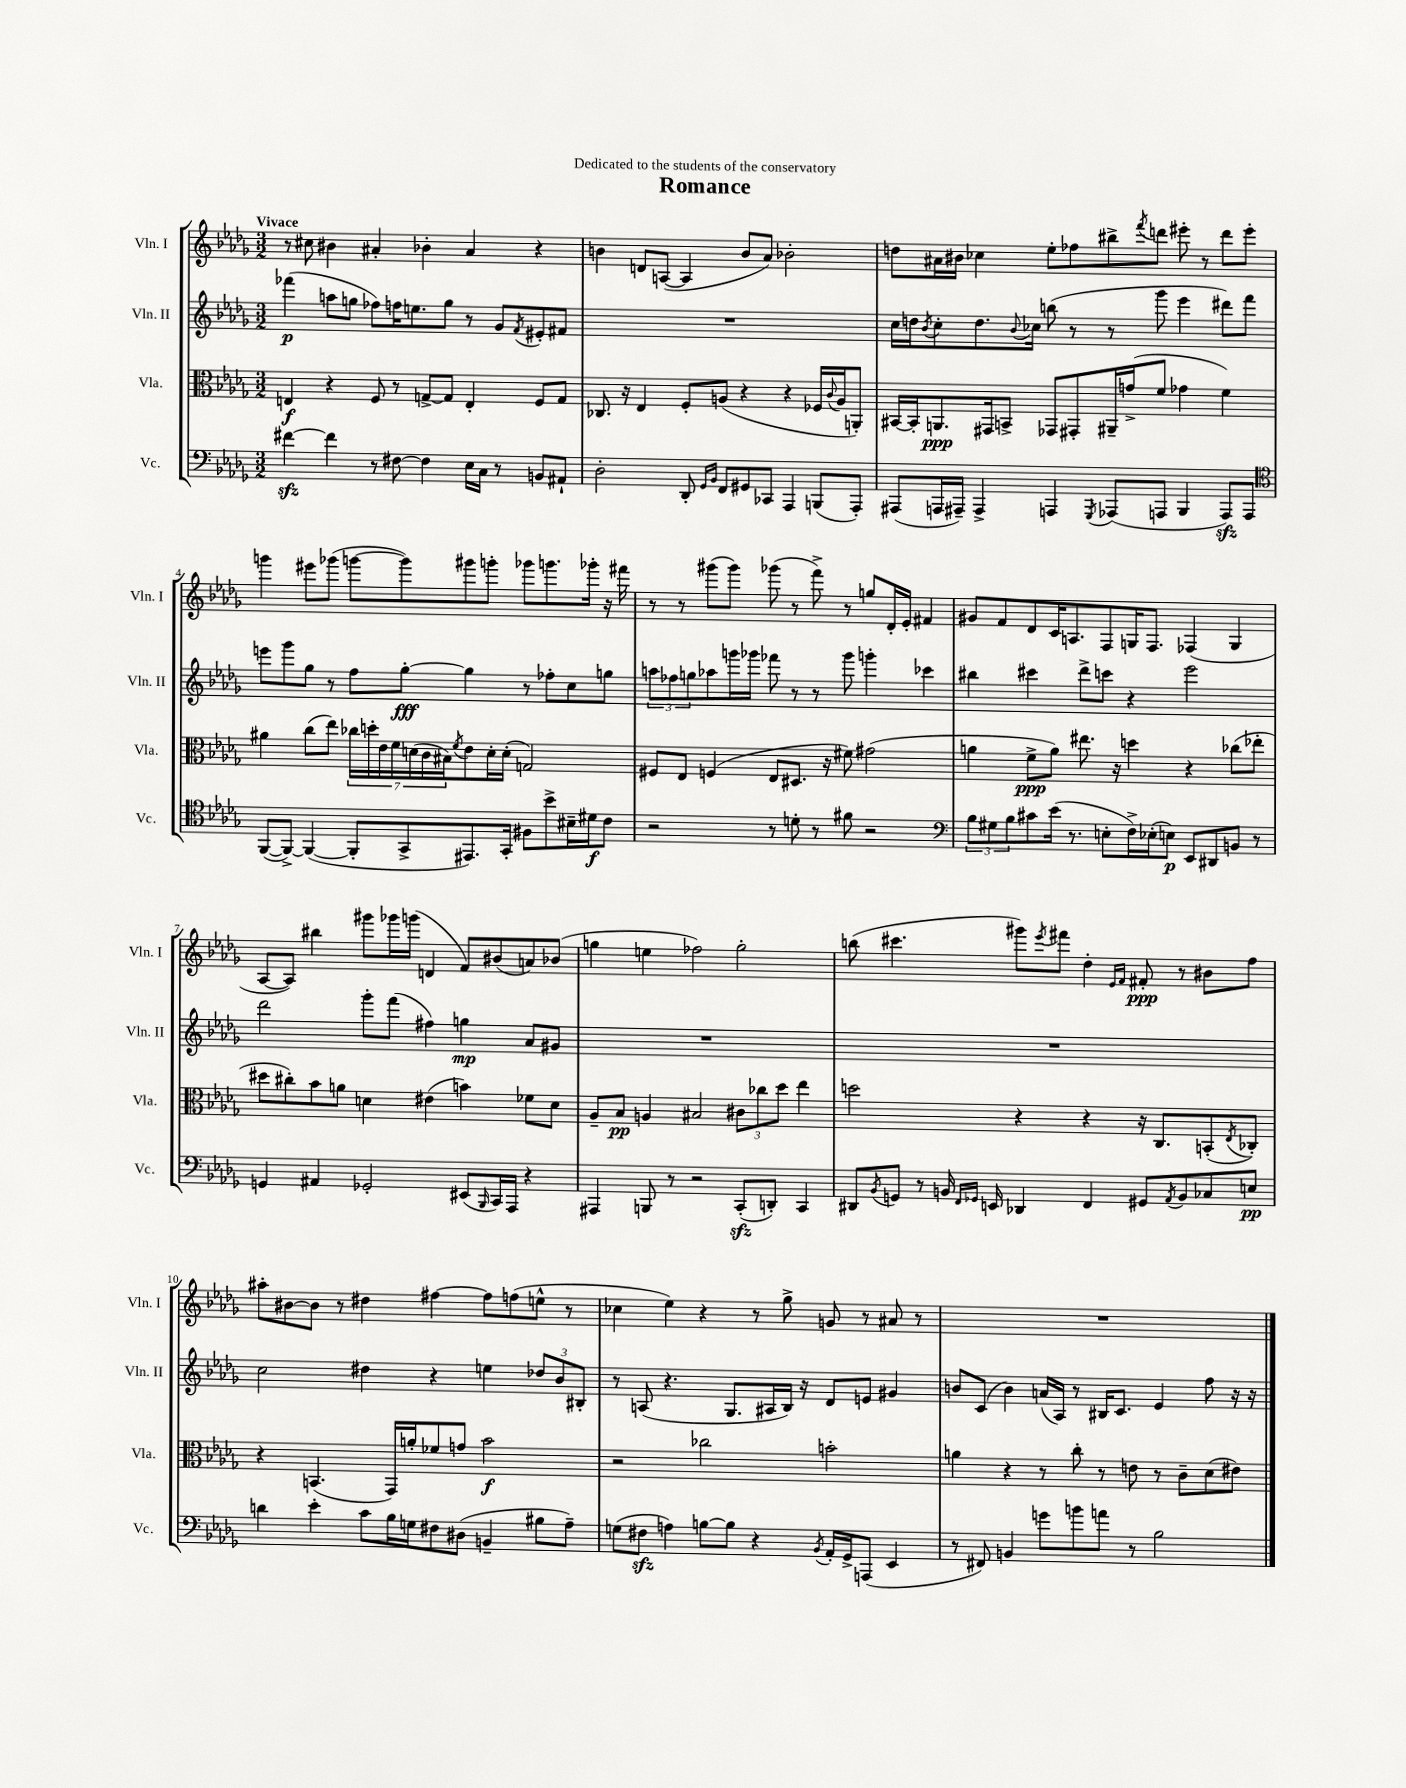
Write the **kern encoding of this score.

**kern	**kern	**kern	**kern
*staff4	*staff3	*staff2	*staff1
*clefF4	*clefC3	*clefG2	*clefG2
*k[b-e-a-d-g-]	*k[b-e-a-d-g-]	*k[b-e-a-d-g-]	*k[b-e-a-d-g-]
*M3/2	*M3/2	*M3/2	*M3/2
[4f#	4E	(4fff-	8r
.	.	.	8cc#
4f#]	4r	8aa	4b#
.	.	8gg	.
8r	8F	8ff-)	4a#'
[8F#	8r	16ff	.
.	.	8.ee	.
4F#]	[8G^	.	4b-'
.	8G]	8gg	.
16E-	4E'	8r	4a#
16C	.	.	.
8r	.	8g-	.
.	.	8qf	.
8BB	8F	8e#'	4r
8AA#`	8G	8f#	.
=	=	=	=
2D-'	8.C-	1.r	4b
.	16r	.	.
.	4E-	.	8d
.	.	.	([8A
8DD-'	8F'	.	4A]
16qqGG-	.	.	.
16qqBB-	.	.	.
8FF	(8A	.	.
8GG#	4r	.	8b
8CC-	.	.	8a-)
4AAA-	4r	.	2b-'
(8BBB	16F-	.	.
.	8qqc	.	.
.	16A	.	.
8AAA-')	8AA')	.	.
=	=	=	=
(8AAA#	[16BB#	16cc	8dd
.	16BB#']	16dd	.
.	.	8qb-	.
16AAA	8.AA	8cc'	16a#
16AAA#~)	.	.	16b#
4AAA#^	.	8.dd	4cc-
.	16GG#	.	.
.	8BB^	.	.
.	.	8qqb-	.
.	.	16cc-	.
4AAA	8GG-	(8bb	8ee-'
.	8GG#'	8r	8ff-
8qGGG-	.	.	.
(8AAA-	16AA#~	8r	8bb#^
.	(16g^	.	.
.	.	.	8qfff
8AAA	8f	8ggg-	8ddd
4BBB-	4g-	4eee-	8eee#'
.	.	.	8r
8AAA)	4f)	8ddd#)	8ddd
8AAA	.	8fff	8eee#'
=	=	=	=
*clefC4	*	*	*
([8FF	4a#	8eee	4ggg
8FF^_)	.	8ggg-	.
(4FF_	(8cc	8gg-	8eee#
.	8ee-)	8r	(8ggg-
8FF']	28cc-	8ff	[8ggg
.	28dd'	.	.
.	28e-	.	.
.	28f	.	.
8GG-^	.	[8gg-'	8ggg])
.	(28d	.	.
.	28c	.	.
.	28B#)	.	.
.	8qf	.	.
8.EE#)	8e-	4gg-]	8ggg#
.	16d'	.	8ggg'
16GG-'	(16d'	.	.
8F#	2G)	8r	8ggg-
8b-^	.	8ff-'	8.ggg
16B#~	.	8cc	.
16d#	.	.	16ggg-'
8c	.	8gg	16r
.	.	.	16fff#
=	=	=	=
2r	8F#	12aa	8r
.	.	12ff-	.
.	8E-	.	8r
.	.	12gg	.
.	(4F	8aa-	(8ggg#
.	.	16ggg	8ggg#)
.	.	16ggg-	.
8r	8E-	8fff-	(8ggg-
8d'	8.D#	8r	8r
8r	.	8r	8fff^)
.	16r	.	.
8f#	8f#)	8ggg-	8r
2r	(2g#	4ggg'	8gg
.	.	.	16d-'
.	.	.	16e-'
.	.	4ccc-	4f#
=	=	=	=
*clefF4	*	*	*
12B-	4a	4bb#	8g#
12G#	.	.	.
.	.	.	8f
12B-	.	.	.
8c#	8f^	4ccc#	8d-
(16e-	8a)	.	16c
8.r	.	.	8.A
.	8.ee#	8ddd-^	.
8E'	.	8ccc	8F
.	16r	.	.
16F^)	4dd	4r	16G
(16E-'	.	.	8.F
8E)	.	.	.
8EE-	4r	2eee-	(4F-
8DD#	.	.	.
8BB	(8cc-	.	4G
8r	8ee-'	.	.
=	=	=	=
4GG	8dd#	2ddd-	[8A-
.	8cc#')	.	8A-])
4AA#	8b-	.	4bb#
.	8a	.	.
2GG-'	4d	8ggg-'	8ggg#
.	.	(8fff	16ggg-
.	.	.	(16ggg
.	(4e#	4ff#)	4d
(8EE#	4b)	4gg	8f)
16qqBBB-	.	.	.
16CC)	.	.	(8b#
16AAA-	.	.	.
4r	8f-	8a-	8a)
.	8d	8g#	(8b-
=	=	=	=
4AAA#	8A-~	1.r	4gg
.	8B-	.	.
8BBB	4A	.	4ee
8r	.	.	.
2r	2B#	.	2ff-)
(8CC'	12c#	.	2gg'
.	12cc-	.	.
8DD')	.	.	.
.	12dd-	.	.
4CC	4ee-	.	.
=	=	=	=
8DD#	2dd	1.r	(8bb
8qBB-	.	.	.
8GG	.	.	4.ccc#
8r	.	.	.
16BB	.	.	.
16qqFF	.	.	.
16qqGG-	.	.	.
16EE	.	.	.
4DD-	4r	.	8ggg#)
.	.	.	8qeee-
.	.	.	8fff#
4FF	4r	.	4dd-'
.	.	.	16qqe-
.	.	.	16qqf
8GG#	16r	.	8f#'
.	8.C	.	.
8qAA-	.	.	.
8BB	.	.	8r
8C-	(8BB'	.	8b#
.	8qE-	.	.
8E	8C-')	.	8ff
=	=	=	=
4d	4r	2cc	8aa#'
.	.	.	[8b#
4e-'	(4.BB	.	8b#]
.	.	.	8r
8c	.	4dd#	4dd#
16B-	16GG-)	.	.
16G	16a'	.	.
8F#	8f-	4r	[4ff#
(8D#	8g	.	.
4BB~	2b-	4ee	8ff#]
.	.	.	(8ff
8B#	.	12dd-	8ee^^
.	.	12b-	.
8A-~)	.	.	8r
.	.	12B#'	.
=	=	=	=
(8G	2r	8r	4cc-
8F#	.	(8A	.
4A)	.	4.r	4ee-)
[8B	2cc-	.	4r
8B]	.	8.G-	.
4r	.	.	8r
.	.	16A#	.
.	.	16B-)	8gg-^
.	.	16r	.
8qBB-	.	.	.
16AA-'	2b'	8d-	8g
16GG-^	.	.	.
(8AAA	.	8e	8r
4EE-	.	4g#	8a#
.	.	.	8r
=	=	=	=
8r	4a	8b	1.r
8FF#)	.	(8c	.
4BB	4r	4b)	.
8g	8r	(16a	.
.	.	16A-)	.
8b	8cc'	8r	.
8a	8r	16B#	.
.	.	8.c	.
8r	8e	.	.
2B-	8r	4e-	.
.	8c~	.	.
.	(8d-	8ff	.
.	8e#)	16r	.
.	.	16r	.
==	==	==	==
*-	*-	*-	*-
